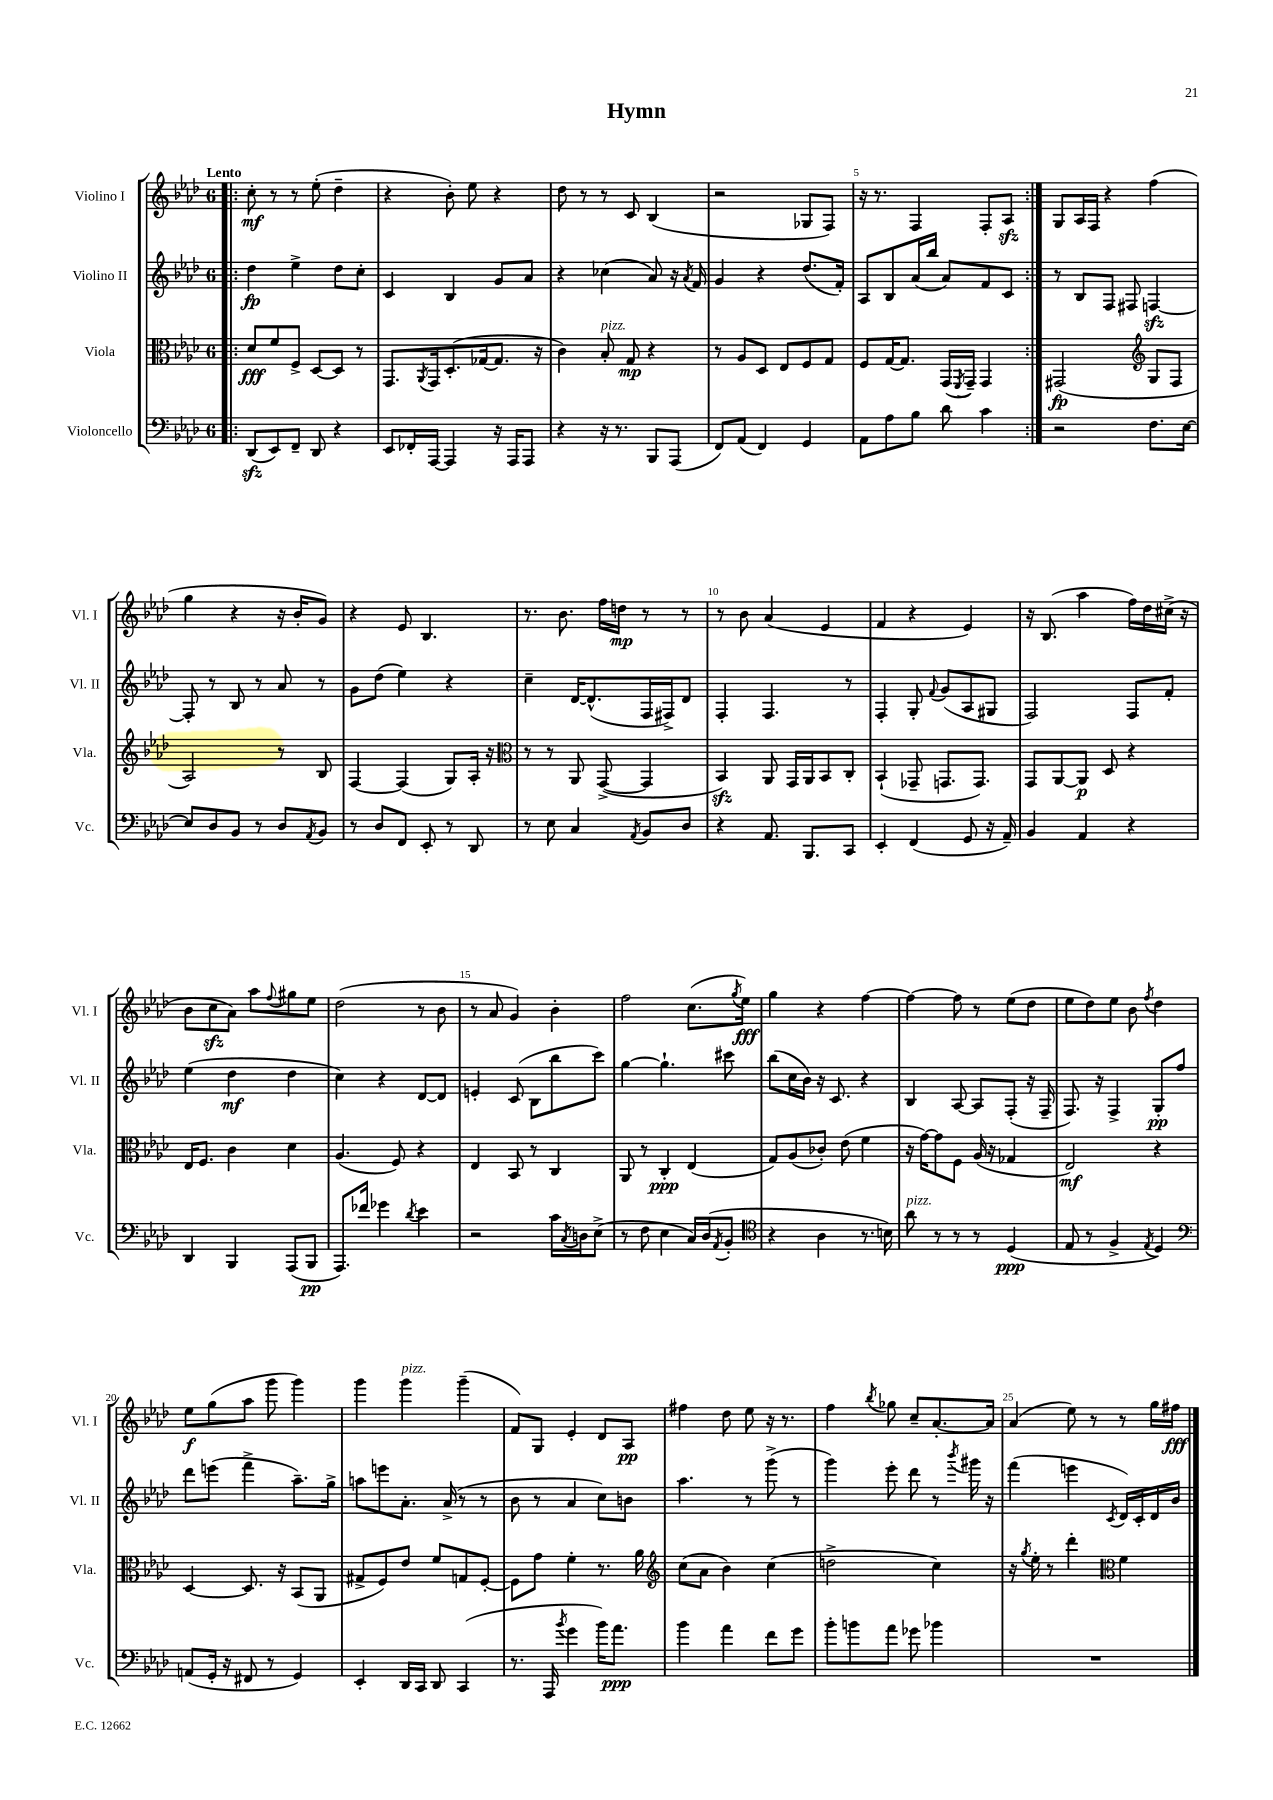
\header { title = "Hymn" }
<<
\new StaffGroup <<
\new Staff = "s0" \with { instrumentName = "Violino I" shortInstrumentName = "Vl. I" } {
    \clef treble \key aes \major \once \override Staff.TimeSignature.style = #'single-digit \time 6/8 \tempo "Lento"
    \repeat volta 2 { \bar ".|:" c''8-.\mf r8 r8 ees''8-.( des''4-- |
    r4 bes'8-.) ees''8 r4 |
    des''8 r8 r8 c'8 bes4( |
    r2 ges8 f8) |
    r16 r8. f4 f8-. aes8\sfz | }
    g8 aes16 f16 r4 f''4( |
    g''4 r4 r16 bes'16-. g'8) |
    r4 ees'8 bes4. |
    r8. bes'8. f''16 d''16\mp r8 r8 |
    r8 bes'8 aes'4( ees'4 |
    f'4 r4 ees'4) |
    r16 bes8.( aes''4 f''16) des''16 cis''16->( r16 |
    bes'8 c''8\sfz aes'8) aes''8 \appoggiatura { f''8 } gis''8 ees''8 |
    des''2( r8 bes'8 |
    r8 aes'8 g'4) bes'4-. |
    f''2 c''8.( \acciaccatura { g''8 } ees''16\fff) |
    g''4 r4 f''4~ |
    f''4~ f''8 r8 ees''8( des''8 |
    ees''8 des''8) ees''8 bes'8 \acciaccatura { f''8 } des''4 |
    ees''8\f g''8( aes''8 g'''8 g'''4) |
    g'''4 g'''4^\markup { \italic "pizz." } g'''4--( |
    f'8) g8 ees'4-. des'8 aes8\pp |
    fis''4 des''8 ees''8 r16 r8. |
    f''4 \acciaccatura { bes''8 } ges''8 c''8-- aes'8.~-. aes'16 |
    aes'4( ees''8) r8 r8 g''16 fis''16\fff \bar "|." |
}
\new Staff = "s1" \with { instrumentName = "Violino II" shortInstrumentName = "Vl. II" } {
    \clef treble \key aes \major \once \override Staff.TimeSignature.style = #'single-digit \time 6/8
    \repeat volta 2 { \bar ".|:" des''4\fp ees''4-> des''8 c''8-. |
    c'4 bes4 g'8 aes'8 |
    r4 ces''4( aes'8) r16 \acciaccatura { aes'8 } f'16 |
    g'4 r4 des''8.( f'16-.) |
    aes8 bes8 aes'16( bes''16 aes'8) f'8 c'8 | }
    r8 bes8 f8 fis8 f4~\sfz |
    f8-. r8 bes8 r8 aes'8 r8 |
    g'8 des''8( ees''4) r4 |
    c''4-- des'16~ des'8.-^( f16 fis16->) des'8 |
    f4-. f4. r8 |
    f4-. g8-. \appoggiatura { f'8 } g'8( aes8 gis8 |
    f2) f8 f'8-. |
    ees''4( des''4\mf des''4 |
    c''4) r4 des'8~ des'8 |
    e'4-. c'8( bes8 bes''8 c'''8) |
    g''4~ g''4.-! cis'''8 |
    bes''8( c''16 bes'16) r16 c'8. r4 |
    bes4 aes8~ aes8 f8-.( r16 f16-- |
    f8.) r16 f4-> g8-.\pp f''8 |
    des'''8 e'''8( f'''4-> aes''8.--) g''16-> |
    a''8 e'''8 aes'8.-. aes'16->( r8 r8 |
    bes'8 r8 aes'4 c''8) b'8 |
    aes''4. r8 g'''8->( r8 |
    g'''4) ees'''8-. des'''8 r8 \acciaccatura { bes'''8 } gis'''16 r16 |
    f'''4( e'''4 \acciaccatura { c'8 } des'16) c'16-. des'16 bes'16 \bar "|." |
}
\new Staff = "s2" \with { instrumentName = "Viola" shortInstrumentName = "Vla." } {
    \clef alto \key aes \major \once \override Staff.TimeSignature.style = #'single-digit \time 6/8
    \repeat volta 2 { \bar ".|:" des'8\fff f'8 f8-> des8~ des8 r8 |
    g,8. \acciaccatura { aes,8 } g,16 des8.-.( ges16~ ges8. r16 |
    c'4) bes8-.^\markup { \italic "pizz." } g8\mp r4 |
    r8 aes8 des8 ees8 f8 g8 |
    f8 g16~ g8. g,16( \acciaccatura { f,8 } g,16--) g,4 | }
    gis,2\fp( \clef treble g8 f8 |
    aes2) r8 bes8 |
    f4~ f4( g8) aes16-. r16 |
    \clef alto r8 r8 aes,8 g,8~->( g,4 |
    bes,4\sfz) aes,8 g,16 aes,16 bes,8 c8-. |
    bes,4-!( ges,8-- g,8. g,8.) |
    g,8 aes,8~ aes,8\p des8 r4 |
    ees16 f8. c'4 des'4 |
    aes4.( f8) r4 |
    ees4 bes,8 r8 c4 |
    aes,8 r8 c4-.\ppp ees4( |
    g8) aes8( ces'8-.) ees'8( f'4 |
    r16 g'16~) g'8 f8 aes16( r16 ges4 |
    ees2\mf) r4 |
    des4~ des8. r16 bes,8( aes,8 |
    gis8-> f8) ees'8 f'8 g8 f8~-. |
    f8 g'8 f'4-. r8. aes'16 |
    \clef treble c''8( aes'8 bes'4) c''4( |
    d''2-> c''4) |
    r16 \acciaccatura { g''8 } ees''16-. r8 des'''4-. \clef alto f'4 \bar "|." |
}
\new Staff = "s3" \with { instrumentName = "Violoncello" shortInstrumentName = "Vc." } {
    \clef bass \key aes \major \once \override Staff.TimeSignature.style = #'single-digit \time 6/8
    \repeat volta 2 { \bar ".|:" des,8\sfz( ees,8) f,8-- des,8 r4 |
    ees,8 fes,16-. aes,,16~ aes,,4 r16 aes,,16 aes,,8 |
    r4 r16 r8. bes,,8 aes,,8( |
    f,8) aes,8( f,4) g,4 |
    aes,8 aes8 bes8 des'8 c'4 | }
    r2 f8. ees16~ |
    ees8 des8 bes,8 r8 des8 \acciaccatura { aes,8 } bes,8 |
    r8 des8 f,8 ees,8-. r8 des,8 |
    r8 ees8 c4 \acciaccatura { aes,8 } bes,8 des8 |
    r4 aes,8. bes,,8. c,8 |
    ees,4-. f,4( g,8 r16 aes,16--) |
    bes,4 aes,4 r4 |
    des,4 bes,,4 aes,,8( bes,,8\pp |
    aes,,8.) fes'16 ges'4 \acciaccatura { des'8 } ees'4 |
    r2 c'16 \acciaccatura { c8 } d16 ees8->( |
    r8 f8 ees4 c16) des16( \acciaccatura { aes,8 } bes,8-. |
    \clef tenor r4 aes4 r8. b16) |
    aes'8^\markup { \italic "pizz." } r8 r8 r8 des4\ppp( |
    ees8 r8 f4-> \acciaccatura { ees8 } des4) |
    \clef bass a,8( g,16-. r16 fis,8 r8 g,4) |
    ees,4-. des,16 c,16 des,8 c,4( |
    r8. aes,,16 \acciaccatura { bes'8 } g'4 bes'16) aes'8.\ppp |
    bes'4 aes'4 f'8 g'8 |
    bes'8-. b'8 aes'8 ges'8 bes'4 |
    R2. \bar "|." |
}
>>
>>
\layout { \context { \Score \override BarNumber.break-visibility = ##(#f #t #t) barNumberVisibility = #(every-nth-bar-number-visible 5) } }
